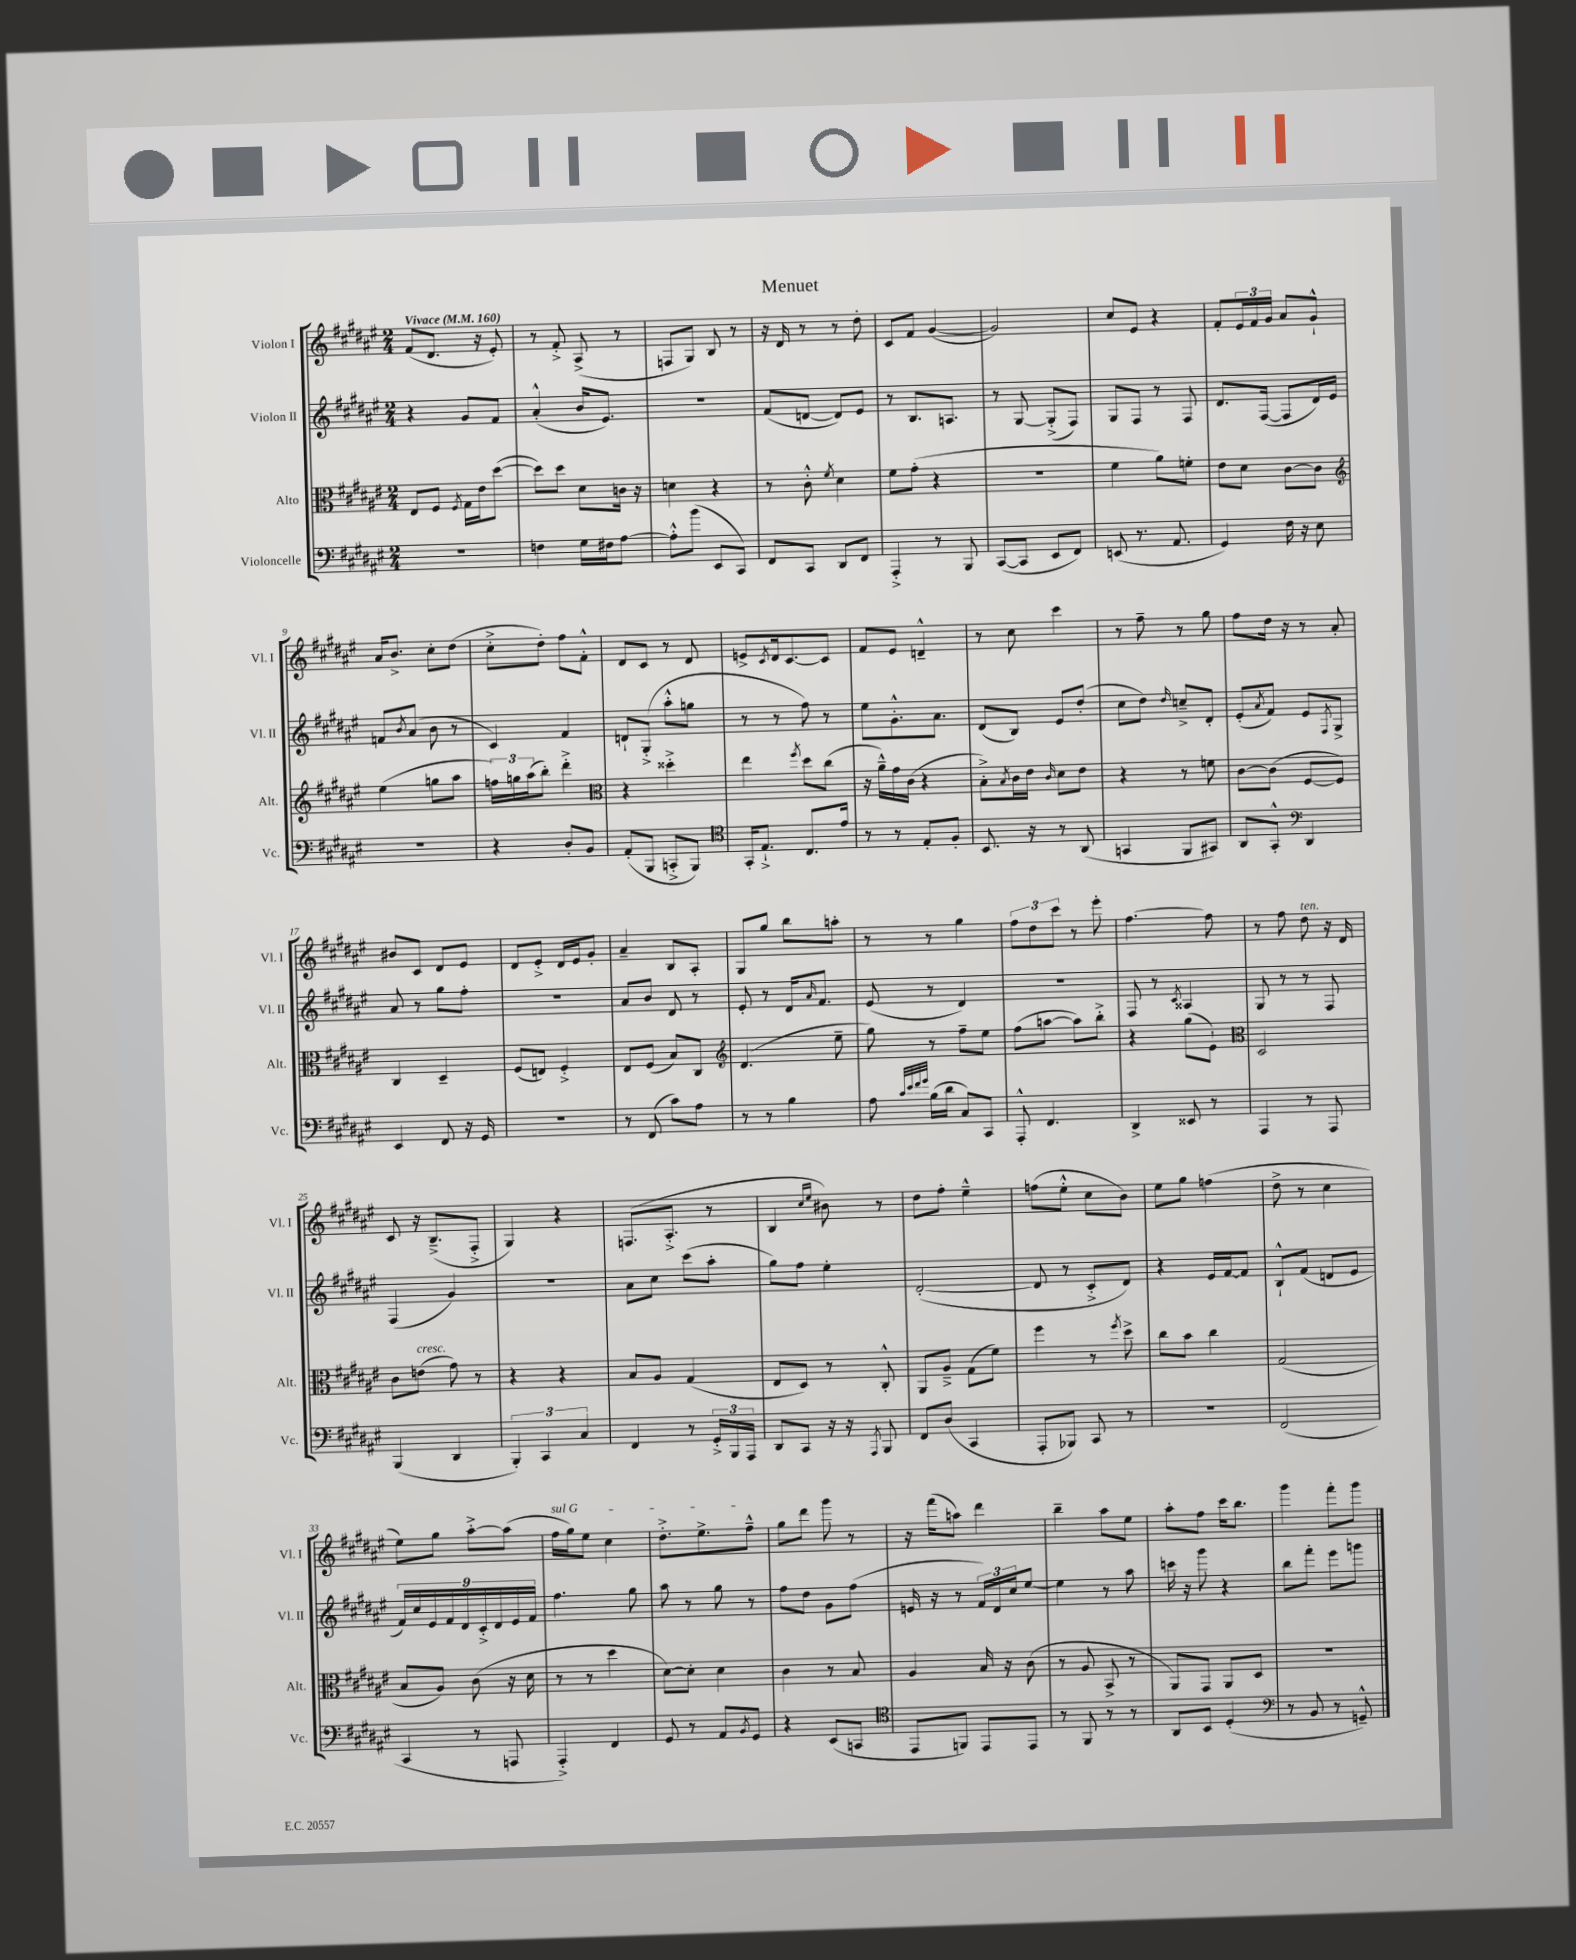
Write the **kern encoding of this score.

**kern	**kern	**kern	**kern
*part4	*part3	*part2	*part1
*staff4	*staff3	*staff2	*staff1
*I"Violoncelle	*I"Alto	*I"Violon II	*I"Violon I
*I'Vc.	*I'Alt.	*I'Vl. II	*I'Vl. I
*clefF4	*clefC3	*clefG2	*clefG2
*k[f#c#g#d#a#e#]	*k[f#c#g#d#a#e#]	*k[f#c#g#d#a#e#]	*k[f#c#g#d#a#e#]
*M2/4	*M2/4	*M2/4	*M2/4
*MM160	*MM160	*MM160	*MM160
=1	=1	=1	=1
!	!	!	!LO:TX:a:B:t=Vivace
2r	8E#/L	4r	(8f#/L
.	8F#/J	.	8.d#/J
.	8qF#/	.	.
.	16G#\LL	8g#/L	.
.	16e#\J	.	16r
.	([8dd#\J	8f#/J	8e#'/)
=2	=2	=2	=2
4Fn\	8dd#\L])	(4a#'^^/	8r
.	8dd#\J	.	8f#'^/
16G#\LL	8d#\L	16b/KL	(8A#^/
16F#X\J	.	8.e#/J)	.
[8A#\J	16cn\Jk	.	8r
.	16r	.	.
=3	=3	=3	=3
8A#'^^\L]	4dn\	2r	8Fn/L
(8b\J	.	.	8G#/J)
8EE#/L	4r	.	8B/
8CC#/J)	.	.	8r
=4	=4	=4	=4
8FF#/L	8r	(8f#/L	16r
.	.	.	16d#/
8CC#/J	8c#'^^\	[8dn/J	8r
.	8qf#/	.	.
8DD#/L	4d#\	8d/L])	8r
8FF#/J	.	8e#/J	8dd#'\
=5	=5	=5	=5
4AAA#'^/	8f#\L	8r	8c#/L
.	(8g#'\J	8.B/L	8f#/J
8r	4r	.	([4g#/
.	.	8.An/J	.
8BBB/	.	.	.
=6	=6	=6	=6
([8CC#/L	2r	8r	2g#/])
8CC#/J]	.	[8G#/	.
8EE#/L	.	(8G#'^/L]	.
8FF#/J)	.	8F#/J)	.
=7	=7	=7	=7
(8EEn/	4f#\	8G#/L	8cc#/L
8.r	.	8F#/J	8e#/J
.	8a#\L)	8r	4r
8.AA#/	.	.	.
.	8fn'\J	8F#/	.
=8	=8	=8	=8
4GG#/)	8e#\L	8.d#/L	8f#'/L
.	8d#\J	.	24e#/L
.	.	.	24f#/
.	.	([16F#/Jk	.
.	.	.	24g#/JJ
16F#\	[8c#\L	8F#/L]	8a#/L
16r	.	.	.
8E#\	8c#\J]	16d#/L)	8g#`^^/J
.	.	16e#/JJ	.
!!LO:LB:g=z
=9	=9	=9	=9
*	*clefG2	*	*
2r	(4ee#\	8fn/L	16a#/KL
.	.	.	8.b^/J
.	.	8qb/	.
.	.	(8a#/J	.
.	8ggn\L	8b\	8cc#'\L
.	8aa#\J	8r	(8dd#\J
=10	=10	=10	=10
4r	24ffn\LL)	4c#/)	8cc#'^\L
.	24ggn\	.	.
.	(24aa#\J	.	.
.	8bb'\J)	.	8dd#'\J)
8D#'/L	4ddd#'^\	4f#/	8ff#\L
8BB/J	.	.	8f#'^^\J
=11	=11	=11	=11
*	*clefC3	*	*
(8AA#'/L	4r	8dn`/L	8d#/L
8BBB/J	.	(8G#'^/J	8c#/J
8CCn'^/L	4dd##X'^\	8aa#'^^\L	8r
8BBB/J)	.	8ggn\J	8d#/
=12	=12	=12	=12
*clefC4	*	*	*
16GG#'/KL	4ee#\	8r	8en^/L
8.E#`^/J	.	.	.
.	.	.	8qc#/
.	.	8r	16d#/k
.	.	.	[8.c#/
.	8qff#/	.	.
8.C#/L	8dd#\L	8ff#\)	.
.	(8cc#\J	8r	8c#/J]
16e#/Jk	.	.	.
=13	=13	=13	=13
8r	16r	8ee#\L	8f#/L
.	16a#~^^\LL)	.	.
8r	16g#\	8.g#'^^\	8e#/J
.	(16c#\JJ	.	.
8E#'/L	4r	.	4dn~^^/
.	.	8.a#\J	.
8F#'/J	.	.	.
=14	=14	=14	=14
8.BB/	8B'^\L)	(8d#/L	8r
.	8qB/	.	.
.	16c#\L	8B/J)	8cc#\
16r	16e#\JJ	.	.
.	16qqc#/	.	.
8r	8d#\L	8e#/L	4ccc#\
(8AA#/	8e#\J	(8dd#'/J	.
=15	=15	=15	=15
4GGn/	4r	8cc#\L	8r
.	.	8dd#\J)	8ff#~\
.	.	16qqdd#/	.
8FF#/L	8r	8ccn~^/L	8r
8GG#X/J)	8fn\	8d#'/J	8gg#\
=16	=16	=16	=16
8AA#/L	[8c#\L	(8e#'/L	8ff#\L
.	.	8qa#/	.
8GG#'^^/J	(8c#\J]	8f#/J)	16dd#\Jk
.	.	.	16r
*clefF4	*	*	*
4DD#/	[8F#/L	8e#/L	8r
.	.	8qF#/	.
.	8F#/J])	8G#^/J	8a#'/
!!LO:LB:g=z
=17	=17	=17	=17
4EE#/	4C#/	8a#/	8b#X/L
.	.	8r	8c#/J
8FF#/	4D#~/	8gg#\L	8d#/L
16r	.	8ff#'\J	8e#/J
16GG#/	.	.	.
=18	=18	=18	=18
2r	(8F#/L	2r	8d#/L
.	8En/J)	.	8e#'^/J
.	4F#'^/	.	16d#/LL
.	.	.	16e#/J
.	.	.	8g#'/J
=19	=19	=19	=19
8r	8E#/L	8a#/L	4a#~/
(8FF#/	(8F#/J	8b/J	.
8c#\L)	8B/L)	8d#/	8B/L
8A#\J	8C#/J	8r	8A#'/J
=20	=20	=20	=20
*	*clefG2	*	*
8r	(4.d#/	8e#'/	8G#/L
8r	.	8r	8gg#/J
4B\	.	16d#/KL	8bb\L
.	.	16qqa#/	.
.	.	8.f#/J	.
.	8ee#~\	.	8aan'\J
=21	=21	=21	=21
8A#\	8gg#\)	(8e#/	8r
32qqc#/LLL	.	.	.
32qqe#/	.	.	.
32qqf#/	.	.	.
32qqg#/JJJ	.	.	.
(16B\LL	8r	8r	8r
16d#\JJ	.	.	.
8C#/L)	8ff#~\L	4d#/)	4gg#\
8CC#/J	8ee#\J	.	.
=22	=22	=22	=22
8AAA#'^^/	(8ff#\L	2r	12ff#\L
.	.	.	12dd#\
4.FF#/	[8aan\J	.	.
.	.	.	12ccc#\J
.	8aa\L])	.	8r
.	8bb'^\J	.	8eee#'\
=23	=23	=23	=23
4DD#^/	4r	8F#/	[4.ff#\
.	.	8r	.
.	.	8qc#/	.
8EE##X/	(8gg#\L	4A##X/	.
8r	8e#`\J)	.	8ff#\]
=24	=24	=24	=24
*	*clefC3	*	*
4AAA#/	2D#/	8G#/	8r
.	.	8r	8ff#\
!	!	!	!LO:TX:a:i:t=ten.
8r	.	8r	8dd#\
8AAA#/	.	8F#/	16r
.	.	.	16d#/
!!LO:LB:g=z
=25	=25	=25	=25
(4BBB/	8c#\L	(4F#/	8c#/
!	!LO:TX:a:i:t=cresc.	!	!
.	(8en\J	.	16r
.	.	.	(8.B~^/L
4DD#/	8g#\)	4g#/)	.
.	8r	.	8F#'^/J
=26	=26	=26	=26
6BBB'/)	4r	2r	4G#/)
6CC#/	.	.	.
.	4r	.	4r
6C#/	.	.	.
=27	=27	=27	=27
4FF#/	8B/L	8a#\L	(8.Fn/L
.	8A#/J	8cc#\J	.
.	.	.	8.A#'^/J
8r	(4G#/	(8ccc#\L	.
24GG#'^/LL	.	8aa#'\J	8r
24BBB/	.	.	.
24AAA#/JJ	.	.	.
=28	=28	=28	=28
8DD#/L	8E#/L	8gg#\L)	4B/
8CC#/J	8D#/J)	8ff#\J	.
.	.	.	16qqcc#/LL
.	.	.	16qqee#/JJ
16r	8r	4ee#'\	8b#X\)
16r	.	.	.
8qAAA#/	.	.	.
8BBB/	8C#'^^/	.	8r
=29	=29	=29	=29
8FF#/L	8AA#/L	([2d#'/	8dd#\L
(8D#/J	8A#~^/J	.	8ff#'\J
4CC#/	(8G#\L	.	4ee#~^^\
.	8f#\J)	.	.
=30	=30	=30	=30
8AAA#'/L	4ff#\	8d#/]	(8ffn\L
8BBB-X/J)	.	8r	8ee#'^^\J
8CC#/	8r	8c#'^/L	8cc#\L
.	8qff#/	.	.
8r	8dd#^\	8d#/J)	8b\J)
=31	=31	=31	=31
2r	8cc#\L	4r	8ee#\L
.	8b\J	.	8gg#\J
.	4cc#\	16e#/LL	(4ffn\
.	.	[16f#/J	.
.	.	8f#/J]	.
=32	=32	=32	=32
(2FF#/	(2G#/	8B`^^/L	8dd#^\
.	.	(8f#/J	8r
.	.	8dn/L	4cc#\
.	.	8e#/J	.
!!LO:LB:g=z
=33	=33	=33	=33
4CC#/	8B/L	18f#/LL)	8ee#\L)
.	.	18cc#/	.
.	.	18e#/	.
.	8A#/J)	.	8gg#\J
.	.	18f#/	.
.	.	18d#/	.
8r	(8c#\	.	[8aa#'^\L
.	.	18c#'^/	.
.	.	18d#/	.
8AAAn/	16r	.	(8aa#\J]
.	.	18e#/	.
.	16d#\	.	.
.	.	18f#/JJ	.
=34	=34	=34	=34
!	!	!	!LO:TX:a:i:t=sul G
4AAA#'^/)	8r	4.ff#\	16ff#\LL
.	.	.	16gg#\J)
.	8r	.	8ee#\J
4FF#/	4dd#\	.	4cc#\
.	.	8gg#\	.
=35	=35	=35	=35
8GG#/	[8d#\L)	8aa#\	8.dd#'^\L
8r	8d#'\J]	8r	.
.	.	.	8.ee#^\
8AA#/L	4d#\	8gg#\	.
8qBB/	.	.	.
8GG#/J	.	8r	8ff#~^^\J
=36	=36	=36	=36
4r	4c#\	8ff#\L	8gg#\L
.	.	8dd#\J	8ddd#\J
(8EE#/L	8r	8g#\L	8ggg#\
8CCn/J	8B/	(8ff#\J	8r
=37	=37	=37	=37
*clefC4	*	*	*
8EE#/L	4A#/	16en/	16r
.	.	16r	(16fff#\KL
8FFn/J)	.	8r	8aan\J)
8EE#/L	16B/	24f#/LL)	4ddd#\
.	.	24d#/	.
.	16r	.	.
.	.	24cc#/J	.
8EE#/J	(8c#\	[8ee#/J	.
=38	=38	=38	=38
8r	8r	4ee#\]	4bb~\
8FF#/	8A#/	.	.
8r	8BB^/	8r	8aa#\L
8r	8r	8aa#\	8ee#\J
=39	=39	=39	=39
8AA#/L	8AA#/L)	16cccn\	8aa#'\L
.	.	16r	.
8BB/J	8GG#/J	8ggg#\	8ff#\J
(4D#'/	8AA#/L	4r	16ccc#\KL
.	.	.	8.bb\J
.	8D#/J	.	.
=40	=40	=40	=40
*clefF4	*	*	*
8r	2r	8bb\L	4ggg#\
8BB/	.	8fff#'\J	.
8r	.	8eee#\L	8fff#'\L
8GGn~^^/)	.	8gggn\J	8ggg#\J
==	==	==	==
*-	*-	*-	*-
